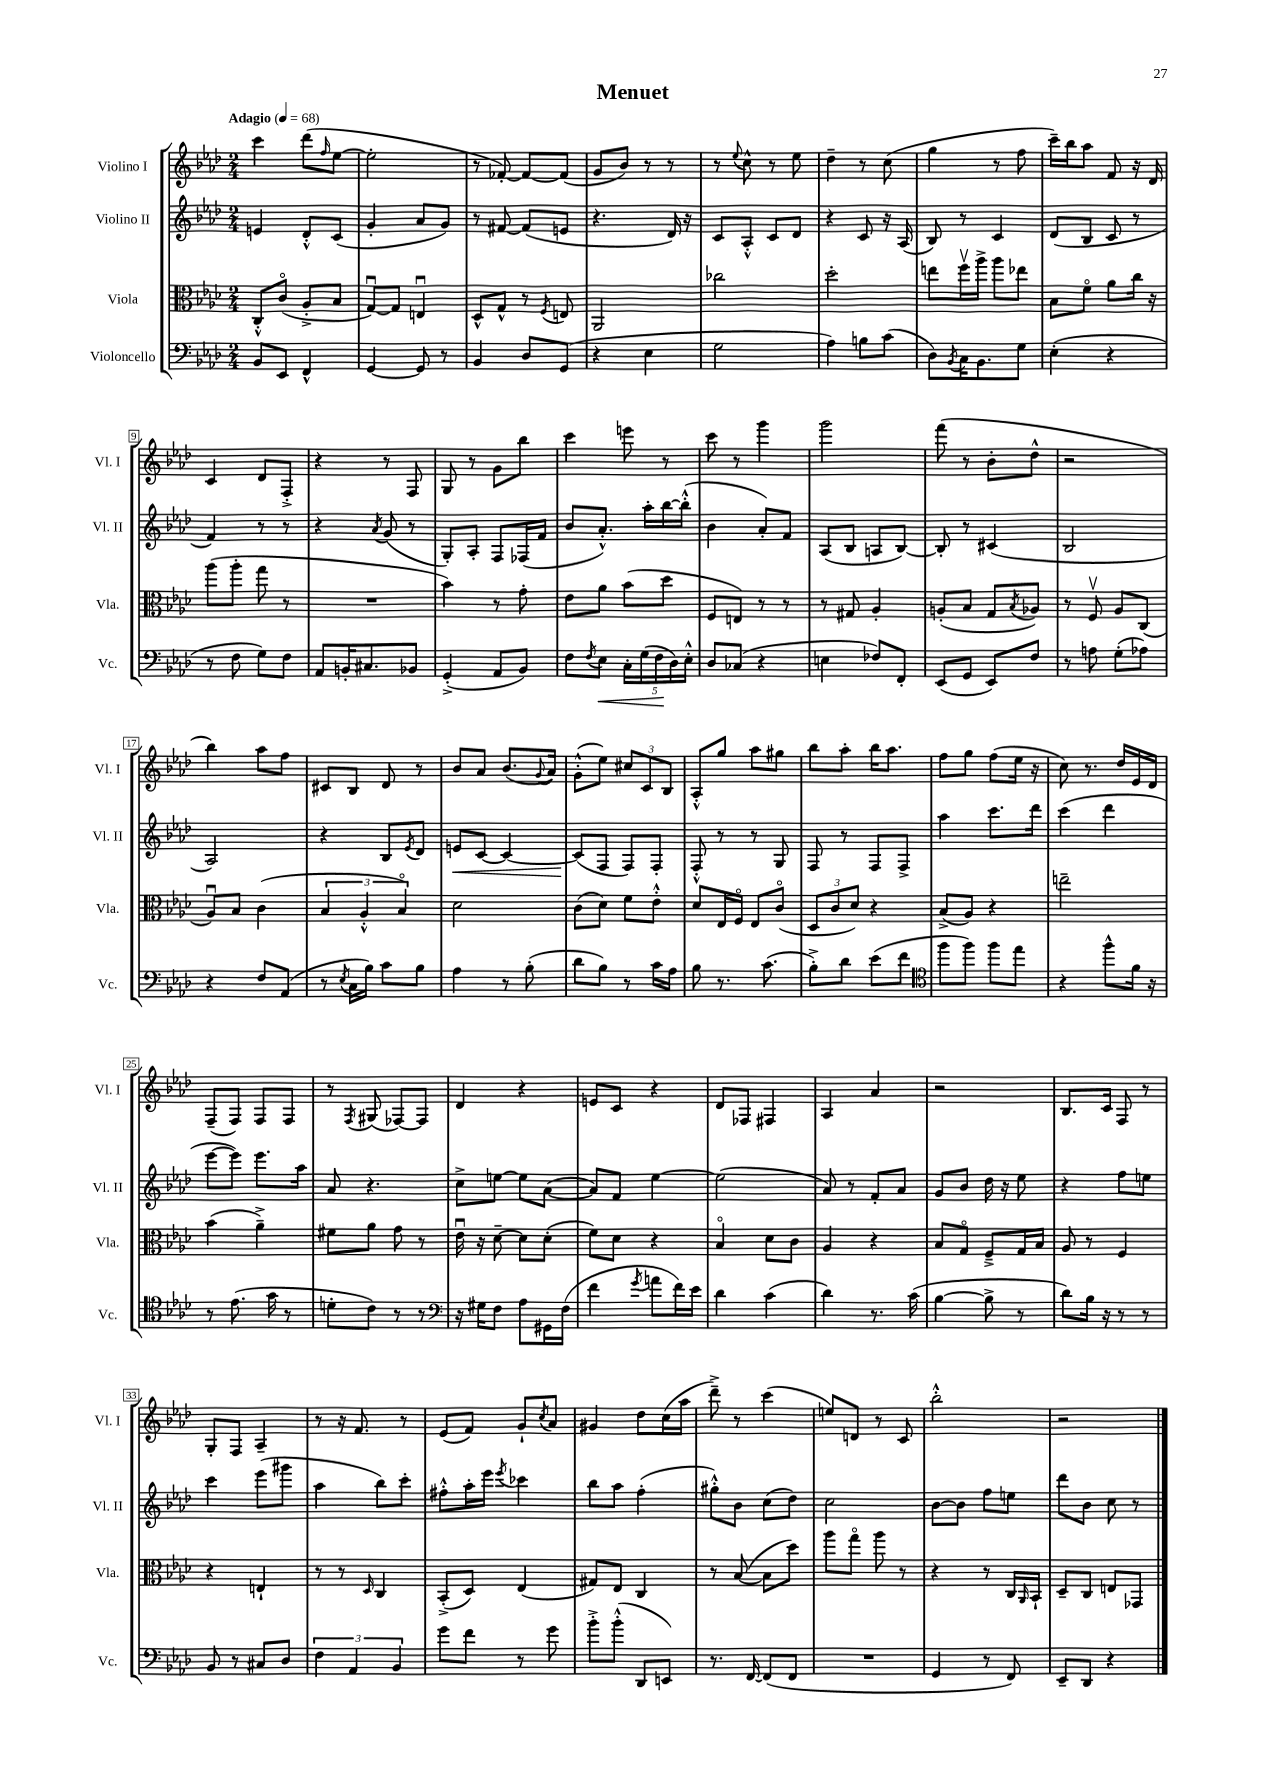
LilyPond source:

\header { title = "Menuet" }
<<
\new StaffGroup <<
\new Staff = "s0" \with { instrumentName = "Violino I" shortInstrumentName = "Vl. I" } {
    \clef treble \key aes \major \numericTimeSignature \time 2/4 \tempo "Adagio" 4 = 68
    c'''4 des'''8( \grace { f''16 } ees''8~ |
    ees''2-. |
    r8 fes'8~-.) fes'8~ fes'8( |
    g'8 bes'8) r8 r8 |
    r8 \appoggiatura { ees''8 } c''8-^ r8 ees''8 |
    des''4-- r8 c''8( |
    g''4 r8 f''8 |
    c'''16--) bes''16 aes''8 f'8 r16 des'16 |
    c'4 des'8 f8-.-> |
    r4 r8 f8 |
    g8 r8 g'8 bes''8 |
    c'''4 e'''8 r8 |
    c'''8 r8 g'''4 |
    g'''2 |
    f'''8( r8 bes'8-. des''8-^ |
    r2 |
    bes''4) aes''8 f''8 |
    cis'8 bes8 des'8 r8 |
    bes'8 aes'8 bes'8.( \appoggiatura { g'8 } aes'16) |
    g'8-.-^( ees''8) \tuplet 3/2 { cis''8 c'8 bes8 } |
    aes8-.-^ g''8 aes''8 gis''8 |
    bes''8 aes''8-. bes''16 aes''8. |
    f''8 g''8 f''8( ees''16 r16 |
    c''8) r8. des''16 ees'16 des'16 |
    f8--( f8) f8 f8 |
    r8 \acciaccatura { f8 } gis8( fes8~) fes8 |
    des'4 r4 |
    e'8 c'8 r4 |
    des'8 fes8 fis4 |
    aes4 aes'4 |
    r2 |
    bes8. c'16 f8 r8 |
    g8-. f8 aes4-- |
    r8 r16 f'8. r8 |
    ees'8( f'8) g'8-! \acciaccatura { c''8 } aes'8 |
    gis'4 des''8 c''16( aes''16 |
    des'''8--->) r8 c'''4( |
    e''8) d'8 r8 c'8 |
    bes''2-.-^ |
    r2 \bar "|." |
}
\new Staff = "s1" \with { instrumentName = "Violino II" shortInstrumentName = "Vl. II" } {
    \clef treble \key aes \major \numericTimeSignature \time 2/4
    e'4 des'8-.-^ c'8( |
    g'4-. aes'8 g'8) |
    r8 fis'8~ fis'8( e'8 |
    r4. des'16) r16 |
    c'8 aes8-.-^ c'8 des'8 |
    r4 c'8 r16 aes16( |
    bes8) r8 c'4 |
    des'8( bes8 c'8 r8 |
    f'4) r8 r8 |
    r4 \acciaccatura { aes'8 } g'8( r8 |
    g8-.) aes8-. f8 fes16( f'16 |
    bes'8 aes'8.-.-^) aes''16-. bes''16~ bes''16-.-^( |
    bes'4 aes'8-.) f'8 |
    aes8( bes8 a8 bes8~) |
    bes8-. r8 cis'4( |
    bes2 |
    aes2) |
    r4 bes8 \acciaccatura { ees'8 } des'8 |
    e'8\< c'8~ c'4~ |
    c'8\!( f8 f8) f8-. |
    f8-.-^ r8 r8 g8 |
    f8 r8 f8 f8-> |
    aes''4 c'''8. des'''16 |
    c'''4( des'''4 |
    ees'''8~ ees'''8) ees'''8. aes''16 |
    aes'8 r4. |
    c''8-> e''8~ e''8 aes'8~( |
    aes'8) f'8 ees''4~ |
    ees''2( |
    aes'8) r8 f'8-. aes'8 |
    g'8 bes'8 des''16 r16 ees''8 |
    r4 f''8 e''8 |
    c'''4 ees'''8( gis'''8 |
    aes''4 bes''8) c'''8-. |
    fis''8-.-^ aes''16-. ees'''16 \acciaccatura { ees'''8 } ces'''4 |
    bes''8 aes''8 f''4-.( |
    gis''8-.-^) bes'8 c''8( des''8) |
    c''2 |
    bes'8~ bes'8 f''8 e''8 |
    des'''8 bes'8 c''8 r8 \bar "|." |
}
\new Staff = "s2" \with { instrumentName = "Viola" shortInstrumentName = "Vla." } {
    \clef alto \key aes \major \numericTimeSignature \time 2/4
    c8-.-^ c'8\flageolet( aes8-.-> bes8 |
    g8~\downbow) g8 e4\downbow |
    des8-^ g8-^ r8 \acciaccatura { f8 } e8 |
    aes,2 |
    ces''2 |
    des''2-. |
    e''8 f''16\upbow aes''16-> aes''8 ees''8 |
    bes8 f'8\flageolet aes'8 c''16 r16 |
    aes''8( aes''8-. g''8 r8 |
    R2 |
    bes'4) r8 g'8-. |
    ees'8 aes'8 bes'8( des''8 |
    f8 e8) r8 r8 |
    r8 gis8 aes4-. |
    a8-.( bes8 g8 \acciaccatura { bes8 } aes8) |
    r8 f8\upbow aes8 c8( |
    aes8\downbow) bes8 c'4( |
    \tuplet 3/2 { bes4 aes4-.-^ bes4\flageolet) } |
    des'2 |
    c'8( des'8) f'8 ees'8-.-^ |
    des'8 ees16 f16\flageolet ees8 c'8\flageolet( |
    \tuplet 3/2 { des8 c'8 des'8) } r4 |
    bes8->( aes8) r4 |
    e''2-- |
    bes'4( aes'4--->) |
    fis'8 aes'8 g'8 r8 |
    ees'16\downbow r16 des'8~-- des'8 des'8-.( |
    f'8) des'8 r4 |
    bes4\flageolet des'8 c'8 |
    aes4 r4 |
    bes8 g8\flageolet f8---> g16 bes16 |
    aes8 r8 f4 |
    r4 e4-! |
    r8 r8 \grace { des16 } c4 |
    bes,8-.->( des8) ees4( |
    gis8) ees8 c4 |
    r8 bes8~( bes8 des''8) |
    aes''8 g''8\flageolet aes''8 r8 |
    r4 r8 c16 \grace { aes,16 } bes,16-! |
    des8-- c8 e8 ges,8 \bar "|." |
}
\new Staff = "s3" \with { instrumentName = "Violoncello" shortInstrumentName = "Vc." } {
    \clef bass \key aes \major \numericTimeSignature \time 2/4
    bes,8 ees,8 f,4-^ |
    g,4~ g,8 r8 |
    bes,4 des8 g,8( |
    r4 ees4 |
    g2 |
    aes4) b8 c'8( |
    des8) \acciaccatura { bes,8 } c16 bes,8. g8 |
    ees4-.( r4 |
    r8 f8 g8) f8 |
    aes,8 b,16-. cis8. bes,8 |
    g,4-.->( aes,8 bes,8) |
    f8 \acciaccatura { f8 } ees8\< \tuplet 5/4 { c16-. g16( f16\! des16) ees16-.-^ } |
    des8 ces8( r4 |
    e4 fes8) f,8-. |
    ees,8( g,8 ees,8) f8 |
    r8 a8 g8-.( aes8) |
    r4 f8 aes,8( |
    r8 \acciaccatura { ees8 } c16 bes16) c'8 bes8 |
    aes4 r8 bes8-.( |
    des'8 bes8) r8 c'16 aes16 |
    bes8 r8. c'8.( |
    bes8-.->) des'8 ees'8( f'8 |
    \clef tenor f''8 f''8) f''8 ees''8 |
    r4 f''8-^ f'16 r16 |
    r8 ees'8.( g'16 r8 |
    d'8-. c'8) r8 r8 |
    \clef bass r16 gis16 f8 aes8 gis,16 f16( |
    f'4 \acciaccatura { g'8 } a'8 f'16) ees'16 |
    des'4 c'4( |
    des'4) r8. c'16( |
    bes4~ bes8-> r8 |
    des'8) bes16 r16 r8 r8 |
    bes,8 r8 cis8 des8 |
    \tuplet 3/2 { f4 aes,4 bes,4 } |
    g'8 f'8 r8 g'8 |
    bes'8-.-> bes'8-.-^( des,8 e,8) |
    r8. f,16~ f,8( f,8 |
    R2 |
    g,4 r8 f,8) |
    ees,8-- des,8 r4 \bar "|." |
}
>>
>>
\layout { \context { \Score \override BarNumber.stencil = #(make-stencil-boxer 0.1 0.3 ly:text-interface::print) } }
